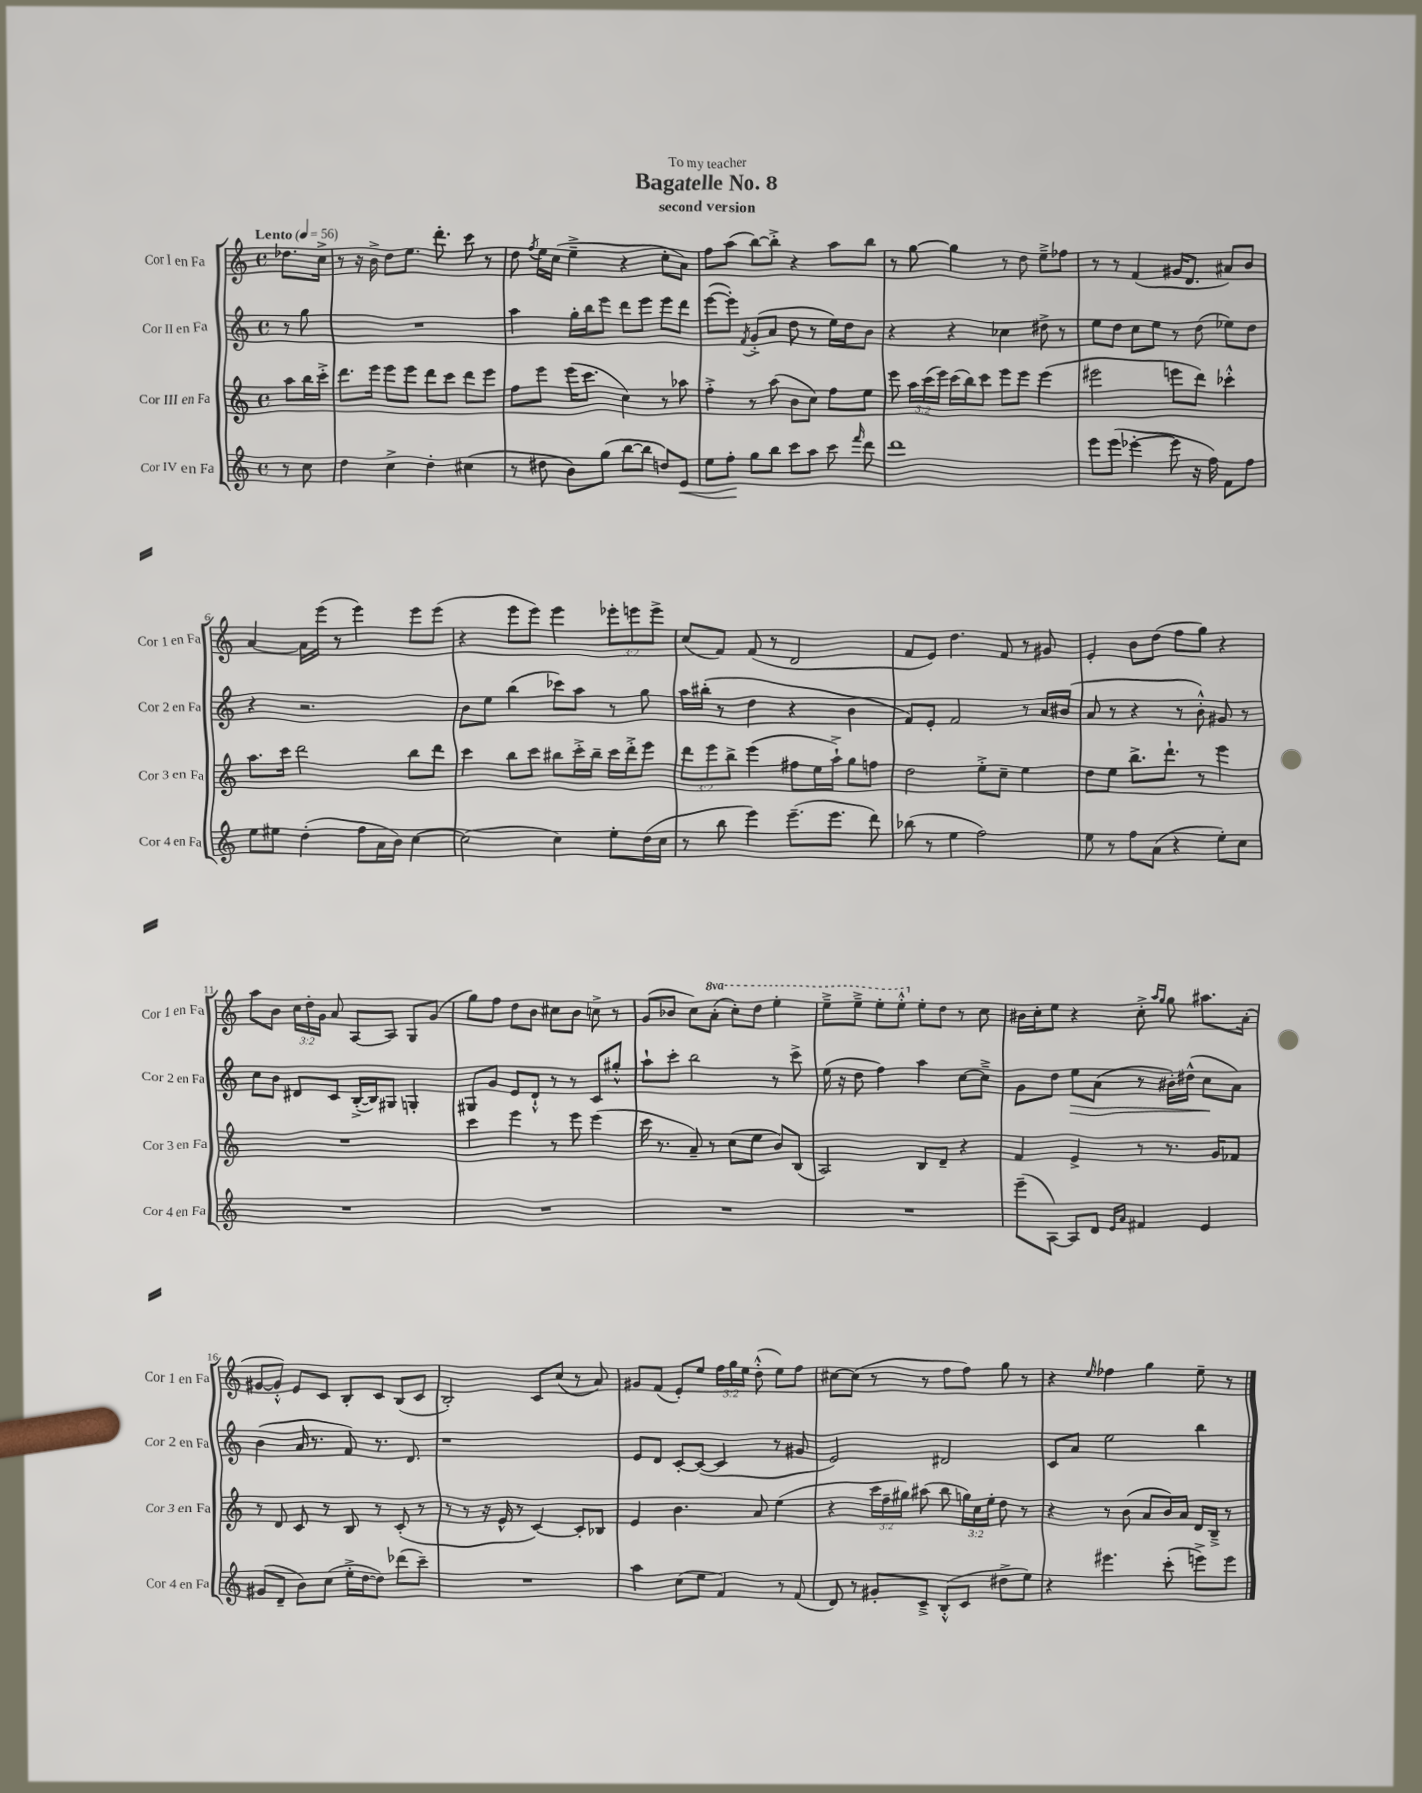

**kern	**kern	**kern	**kern
*staff4	*staff3	*staff2	*staff1
*clefG2	*clefG2	*clefG2	*clefG2
*k[]	*k[]	*k[]	*k[]
*M4/4	*M4/4	*M4/4	*M4/4
*met(c)	*met(c)	*met(c)	*met(c)
*MM56	*MM56	*MM56	*MM56
8r	8aa	8r	8.dd-
8cc	16bb	8gg	.
.	16ccc'^	.	16cc^
=	=	=	=
4dd	8.ddd	1r	8r
.	.	.	16r
.	16eee	.	16b^
4cc^	8eee	.	8dd
.	8eee	.	8.ee
4dd'	8ddd	.	.
.	.	.	8.ddd'
.	8ccc	.	.
(4cc#	8ddd	.	8ccc
.	8eee	.	8r
=	=	=	=
8r	8ff	4aa	8dd
.	.	.	8qff
8dd#	8eee	.	16ee
.	.	.	(16cc
8b)	(16eee	16gg'	4ee~^
.	8.ccc	16bb	.
(8gg	.	8eee	.
[8bb	4cc)	8ddd	4r
8bb]	.	8eee	.
8dd)	8r	8eee	8cc'
8e	8aa-	8ddd	8a)
=	=	=	=
8ee	4ff'^	([8eee	8ff
8ff'	.	8eee'])	(8aa
.	.	8qf	.
8gg	8r	(8g'^	[8bb)
8bb	(8aa	8a	8bb'^]
8ccc	8b	8dd	4r
8aa	8cc)	8r	.
8ccc	8ff	16ee)	8aa
.	.	16dd	.
16qqfff	.	.	.
8ddd	8ee	8b	8bb
=	=	=	=
1ddd	8eee	4r	8r
.	24aa	.	[8gg
.	(24ccc	.	.
.	24eee)	.	.
.	(16ccc	4r	4gg]
.	16bb)	.	.
.	8ccc	.	.
.	8eee	4cc-	8r
.	8eee	.	8dd
.	(4eee	8dd#^	8ee~^
.	.	8r	8ff-
=	=	=	=
8eee	2eee#	8ee	8r
(8eee	.	8dd	8r
[4eee-'	.	8cc	(4f
.	.	8ee	.
8eee-]	8eee	8r	16g#
.	.	.	8.d
16r	8ddd)	(8dd	.
16ff)	.	.	.
8f	4ccc-'^^	8ee-)	8a#)
8ff	.	8dd	8b
=	=	=	=
8ee	8.aa	4r	[4a
8ee#	.	.	.
.	16ccc	.	.
(4dd'	2ddd	2.r	16a]
.	.	.	(16eee
.	.	.	8r
8ff	.	.	4eee)
16a	.	.	.
16b)	.	.	.
[4cc	8bb	.	8eee
.	8ddd	.	(8eee
=	=	=	=
(2cc]	4ccc	8b	4r
.	.	8ee	.
.	8bb	(4bb	8eee
.	8ccc	.	8eee)
4cc)	8bb#	8ccc-)	4eee
.	16ccc'^	8aa	.
.	16bb#~	.	.
8ee'	16ccc	8r	12eee-'
.	16ddd'^	.	.
.	.	.	12eee
(16dd	8eee	8gg	.
.	.	.	12eee^
16cc	.	.	.
=	=	=	=
8r	12ddd	16aa	(8cc
.	.	(16bb#'	.
.	12eee	.	.
8bb	.	8r	8f)
.	12bb^	.	.
4eee)	(4eee	4dd	(8f
.	.	.	8r
(8.eee~	8ff#	4r	2d
.	16ee	.	.
8.eee	16aa`^)	.	.
.	8gg	4b	.
8ddd)	8ff	.	.
=	=	=	=
(8bb-	2dd	8f)	8f
8r	.	8e'	8e)
4ee	.	2f	4.dd
2ff)	8ee'^	.	.
.	8cc~	.	8f
.	4ee	8r	8r
.	.	16a	8g#
.	.	(16b#	.
=	=	=	=
8ee	8dd	8a	4e'
8r	8ee	8r	.
8ff	8.bb^	4r	8b
(8a	.	.	(8dd
.	8.ddd`	.	.
4r	.	8r	8ff
.	8r	8b'^^)	8gg)
8ee')	4eee	8g#	4r
8cc	.	8r	.
=	=	=	=
1r	1r	8cc	8aa
.	.	8b	8b
.	.	8d#	24cc
.	.	.	24dd'
.	.	.	24g
.	.	8c	8a
.	.	([16B'^	[8A
.	.	16B])	.
.	.	8G#	8A]
.	.	4G'	8G
.	.	.	(8g
=	=	=	=
1r	4ccc	8G#	8gg)
.	.	8g	8ff
.	4eee	8e	8dd
.	.	8d`^^	8b
.	8r	8r	8cc#
.	8eee	8r	8b
.	(4eee	8c	8cc^
.	.	8gg#'^^	8r
=	=	=	=
1r	16ccc	8aa`	(8g
.	8.r	.	.
.	.	8ccc'	8b-
.	8a~)	2bb	8cc)
.	8r	.	(8aa'
.	(8cc	.	8ccc')
.	8ee	.	8ddd
.	8b)	8r	4eee'
.	(8B	8ccc^	.
=	=	=	=
1r	2A)	(16ee	8eee~^
.	.	16r	.
.	.	8dd	8eee~^
.	.	4ff)	8eee'
.	.	.	8eee'^^
.	8B	4aa	8ee'
.	8d~	.	8dd
.	4r	[8cc	8r
.	.	8cc~^]	8cc
=	=	=	=
(8eee~	4f	8g	16b#
.	.	.	16cc'
[8A)	.	8dd	8ee
8A]	4e^	8ee	4r
8d	.	(8a	.
16qqe	.	.	.
16qqa	.	.	.
4f#	8r	8r	8cc'^
.	.	.	16qqaa
.	.	.	16qqgg
.	8.r	16b#')	8gg
.	.	(16dd#^^	.
4e	.	8cc	8.aa#
.	16g	.	.
.	8f-	8a)	.
.	.	.	(16a'
=	=	=	=
(8g#	8r	(4b	[8g#
8d~	8d	.	8g#'^^])
8b)	8c	16a	8e
.	.	8.r	.
(8cc	8r	.	8c
16ee'^	8B	8f)	8B'
[16dd	.	.	.
8dd])	8r	8.r	8c
(8ddd-	(8c'	.	(8B
.	.	8.d	.
8ccc~)	8r	.	8c
=	=	=	=
1r	8r	1r	2B')
.	8r	.	.
.	16r	.	.
.	16e^^	.	.
.	8r	.	.
.	[4c)	.	8c
.	.	.	(8cc
.	8c']	.	8r
.	8B-	.	8a)
=	=	=	=
4aa	4e	8e	8g#
.	.	8d	(8f
(8cc	4.b	[8c'	8e')
8ee	.	(8c_	8ee
4f)	.	4c]	24ff
.	.	.	24gg
.	.	.	24ee
.	8a	.	(8dd'^^
8r	(4ee	8r	8ee)
(8f	.	8g#	8ff
=	=	=	=
8d)	4r	2e)	[8cc#
8r	.	.	(8cc#]
8g#'	24ccc	.	8r
.	24ff~	.	.
.	24gg#)	.	.
8c~^	(8aa#	.	8r
(8B'^^	8bb	2d#	8ff
8c	24gg)	.	8ff)
.	24cc	.	.
.	24ee'	.	.
8dd#^	8dd	.	8gg
8ee)	8r	.	8r
=	=	=	=
4r	4r	8c	4r
.	.	8a	.
.	.	.	16qqee
4.eee#	8r	2ee	4ff-
.	(8b	.	.
.	8a	.	4gg
(8ccc'	16b)	.	.
.	16a	.	.
8eee^)	16d	4bb	8ee~
.	16B~^	.	.
8eee	8r	.	8r
==	==	==	==
*-	*-	*-	*-
